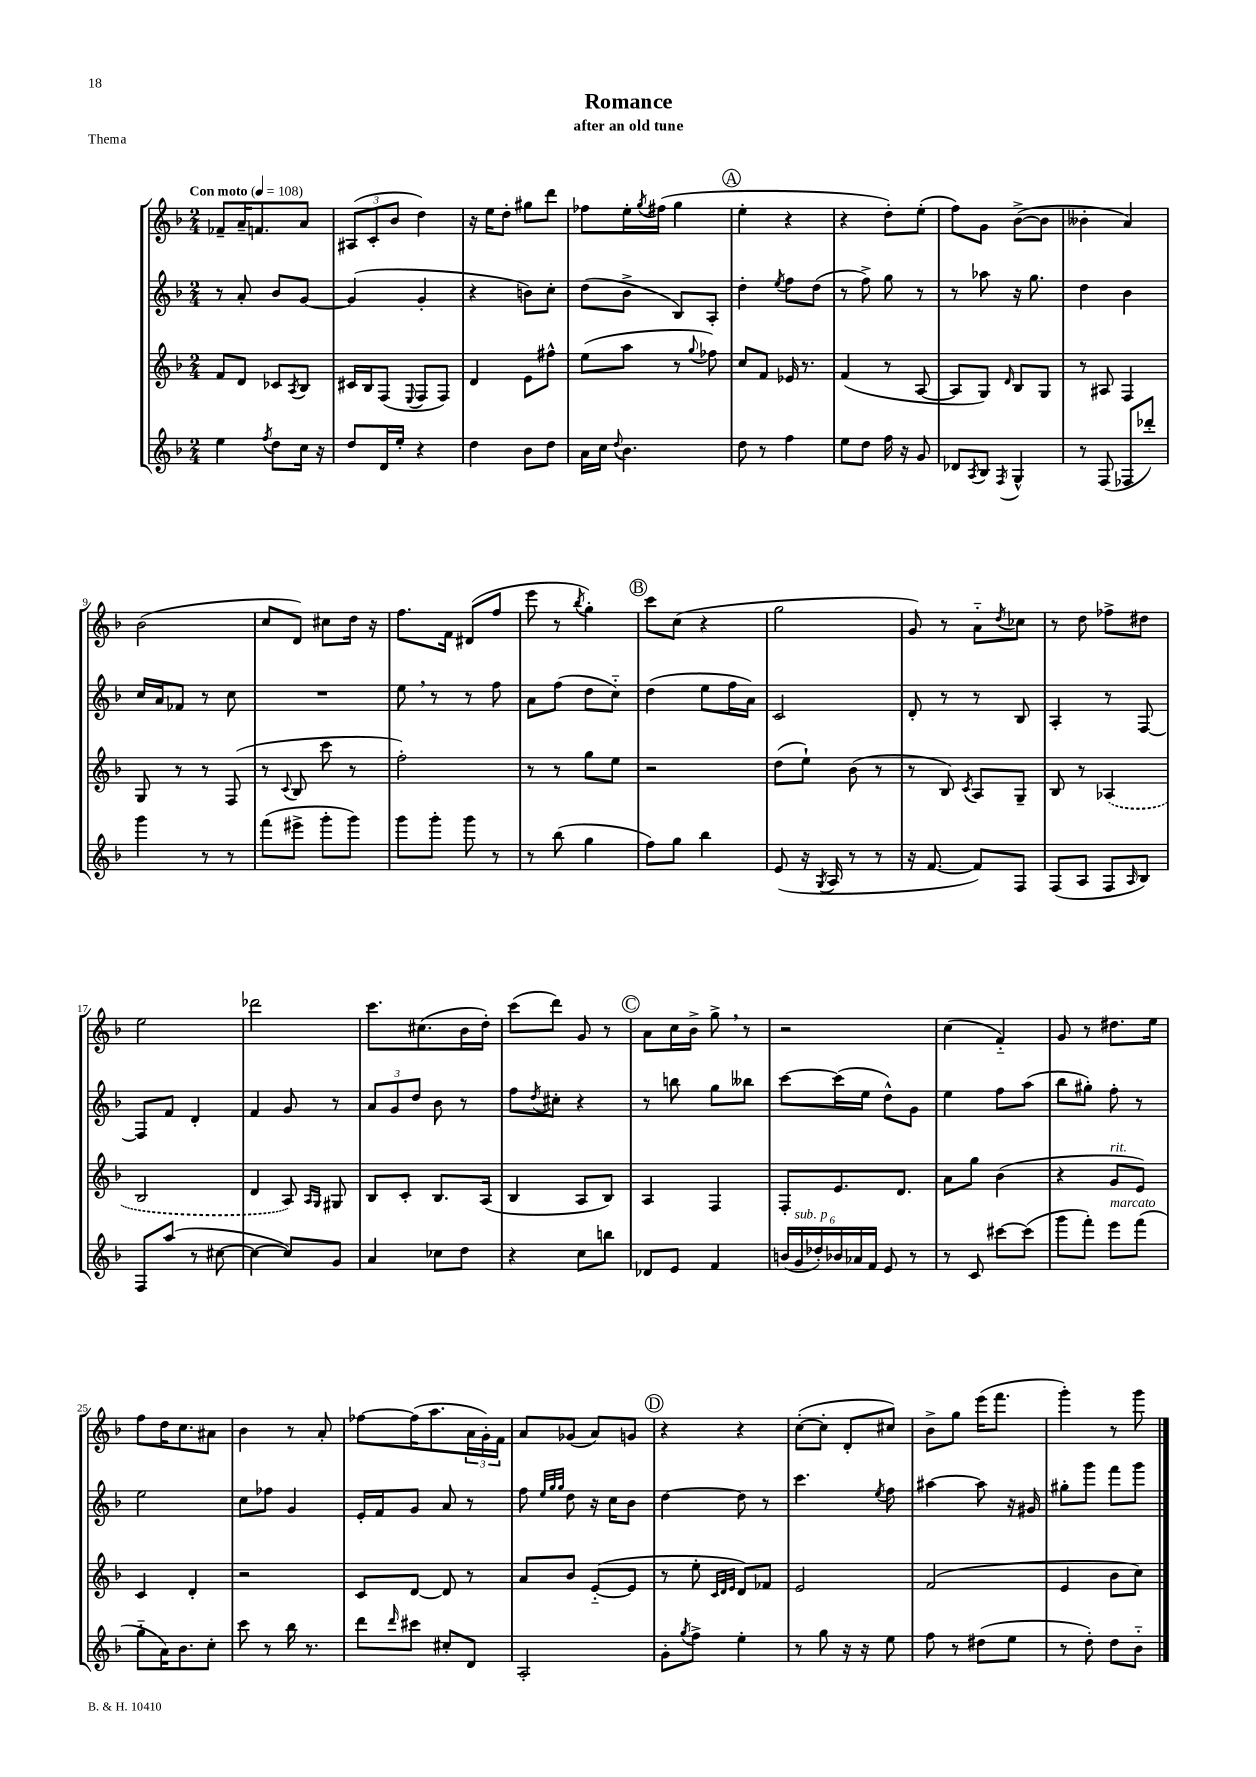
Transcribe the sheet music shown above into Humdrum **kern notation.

**kern	**kern	**kern	**kern
*staff4	*staff3	*staff2	*staff1
*clefG2	*clefG2	*clefG2	*clefG2
*k[b-]	*k[b-]	*k[b-]	*k[b-]
*M2/4	*M2/4	*M2/4	*M2/4
*MM108	*MM108	*MM108	*MM108
4ee	8f	8r	8f-~
.	8d	8a'	16a~
.	.	.	8.f
8qff	.	.	.
8dd	8c-	8b-	.
.	8qA	.	.
16cc	8B-	[8g	8a
16r	.	.	.
=	=	=	=
8dd	16c#	(4g]	(12A#
.	16B-	.	.
.	.	.	12c'
16d	(8F	.	.
.	.	.	12b-
16ee'	.	.	.
.	8qqE	.	.
4r	8F	4g'	4dd)
.	8F)	.	.
=	=	=	=
4dd	4d	4r	16r
.	.	.	16ee
.	.	.	8dd'
8b-	8e	8b)	8gg#
8dd	8ff#^^	8cc'	8ddd
=	=	=	=
16a	(8ee	(8dd	8ff-
16cc	.	.	.
8qqdd	.	.	.
4.b-	8aa	8b-^	16ee'
.	.	.	8qgg
.	.	.	(16ff#
.	8r	8B-)	4gg
.	8qqgg	.	.
.	8ff-)	8A'	.
=	=	=	=
8dd	8cc	4dd'	4ee'
8r	8f	.	.
.	.	8qee	.
4ff	16e-	8ff	4r
.	8.r	.	.
.	.	(8dd	.
=	=	=	=
8ee	(4f	8r	4r
8dd	.	8ff^)	.
16ff	8r	8gg	8dd')
16r	.	.	.
8g	[8A	8r	(8ee'
=	=	=	=
8d-	8A]	8r	8ff)
8qA	.	.	.
8B-	8G)	8aa-	8g
8qF	16qqd	.	.
4G^^	8B-	16r	([8b-^
.	.	8.gg	.
.	8G	.	8b-]
=	=	=	=
8r	8r	4dd	4b--'
(8F	8A#	.	.
8F-	4F	4b-	4a)
8ddd-')	.	.	.
=	=	=	=
4ggg	8G	16cc	(2b-
.	.	16a	.
.	8r	8f-	.
8r	8r	8r	.
8r	(8F	8cc	.
=	=	=	=
(8fff	8r	2r	8cc
.	8qqc	.	.
8eee#^	8B-	.	8d)
8ggg'	8ccc	.	8cc#
8ggg)	8r	.	16dd
.	.	.	16r
=	=	=	=
8ggg	2ff')	8ee	8.ff
8ggg'	.	8r	.
.	.	.	16f
8ggg	.	8r	(8d#
8r	.	8ff	8ff
=	=	=	=
8r	8r	8a	8eee
(8bb-	8r	(8ff	8r
.	.	.	8qbb-
4gg	8gg	8dd	4gg')
.	8ee	8cc'~)	.
=	=	=	=
8ff)	2r	(4dd	8ccc
8gg	.	.	(8cc
4bb-	.	8ee	4r
.	.	16ff	.
.	.	16a)	.
=	=	=	=
(8e	(8dd	2c	2gg
16r	8ee`)	.	.
8qG	.	.	.
16A	.	.	.
8r	(8b-	.	.
8r	8r	.	.
=	=	=	=
16r	8r	8d'	8g)
[8.f	.	.	.
.	8B-)	8r	8r
.	8qc	.	.
8f])	8A	8r	8a'~
.	.	.	8qdd
8F	8G~	8B-	8cc-
=	=	=	=
(8F	8B-	4A'	8r
8A	8r	.	8dd
8F	(4A-	8r	8ff-^
16qqA	.	.	.
8B-)	.	[8F	8dd#
=	=	=	=
8F	2B-	8F]	2ee
(8aa	.	8f	.
8r	.	4d'	.
[8cc#	.	.	.
=	=	=	=
4cc#_	4d	4f	2ddd-
8cc#])	8A)	8g	.
.	16qqA	.	.
.	16qqG	.	.
8g	8G#	8r	.
=	=	=	=
4a	8B-	12a	8.ccc
.	.	12g	.
.	8c'	.	.
.	.	12dd	.
.	.	.	(8.cc#
8cc-	8.B-	8b-	.
8dd	.	8r	16b-
.	(16A	.	16dd')
=	=	=	=
4r	4B-	8ff	(8ccc
.	.	8qdd	.
.	.	8cc#'	8ddd)
8cc	8A	4r	8g
8bb	8B-)	.	8r
=	=	=	=
8d-	4A	8r	8a
8e	.	8bb	16cc
.	.	.	16b-^
4f	4F	8gg	8gg^
.	.	8bb--	8r
=	=	=	=
(24b	8F'	[8ccc	2r
24g	.	.	.
24dd-')	.	.	.
24b-	8.e	(16ccc]	.
24a-	.	.	.
.	.	16ee	.
24f	.	.	.
8e	.	8dd^^)	.
.	8.d	.	.
8r	.	8g	.
=	=	=	=
8r	8a	4ee	(4cc
8c	8gg	.	.
[8ccc#	(4b-	8ff	4f'~)
(8ccc#]	.	(8aa	.
=	=	=	=
8ggg	4r	8bb-	8g
8fff')	.	8gg#')	8r
8eee	8g	8ff'	8.dd#
(8fff	8e)	8r	.
.	.	.	16ee
=	=	=	=
8gg'~	4c	2ee	8ff
16a)	.	.	16dd
8.b-	.	.	8.cc
.	4d'	.	.
8cc'	.	.	8a#
=	=	=	=
8ccc	2r	8cc	4b-
8r	.	8ff-	.
16bb-	.	4g	8r
8.r	.	.	.
.	.	.	8a'
=	=	=	=
8ddd	8c	16e'	[8ff-
.	.	16f	.
16qqddd	.	.	.
8ccc#	[8d	8g	(16ff-]
.	.	.	8.aa
8cc#'	8d]	8a	.
8d	8r	8r	24a
.	.	.	24g')
.	.	.	24f
=	=	=	=
2A'	8a	8ff	8a
.	.	32qqee	.
.	.	32qqgg	.
.	.	32qqgg	.
.	8b-	8dd	(8g-
.	([8e'~	16r	8a)
.	.	16cc	.
.	8e]	8b-	8g
=	=	=	=
8g'	8r	[4dd	4r
8qgg	.	.	.
8ff^	8ee'	.	.
.	32qqc	.	.
.	32qqd	.	.
.	32qqe	.	.
4ee'	8d)	8dd]	4r
.	8f-	8r	.
=	=	=	=
8r	2e	4.ccc	([8cc'
8gg	.	.	8cc']
16r	.	.	8d'
16r	.	.	.
.	.	8qee	.
8ee	.	8ff	8cc#)
=	=	=	=
8ff	(2f	[4aa#	8b-^
8r	.	.	8gg
(8dd#	.	8aa#]	(16eee
.	.	.	8.fff
8ee	.	16r	.
.	.	16g#	.
=	=	=	=
8r	4e	8gg#'	4ggg')
8dd')	.	8ggg	.
8dd	8b-	8fff	8r
8b-'~	8cc)	8ggg	8ggg
==	==	==	==
*-	*-	*-	*-
